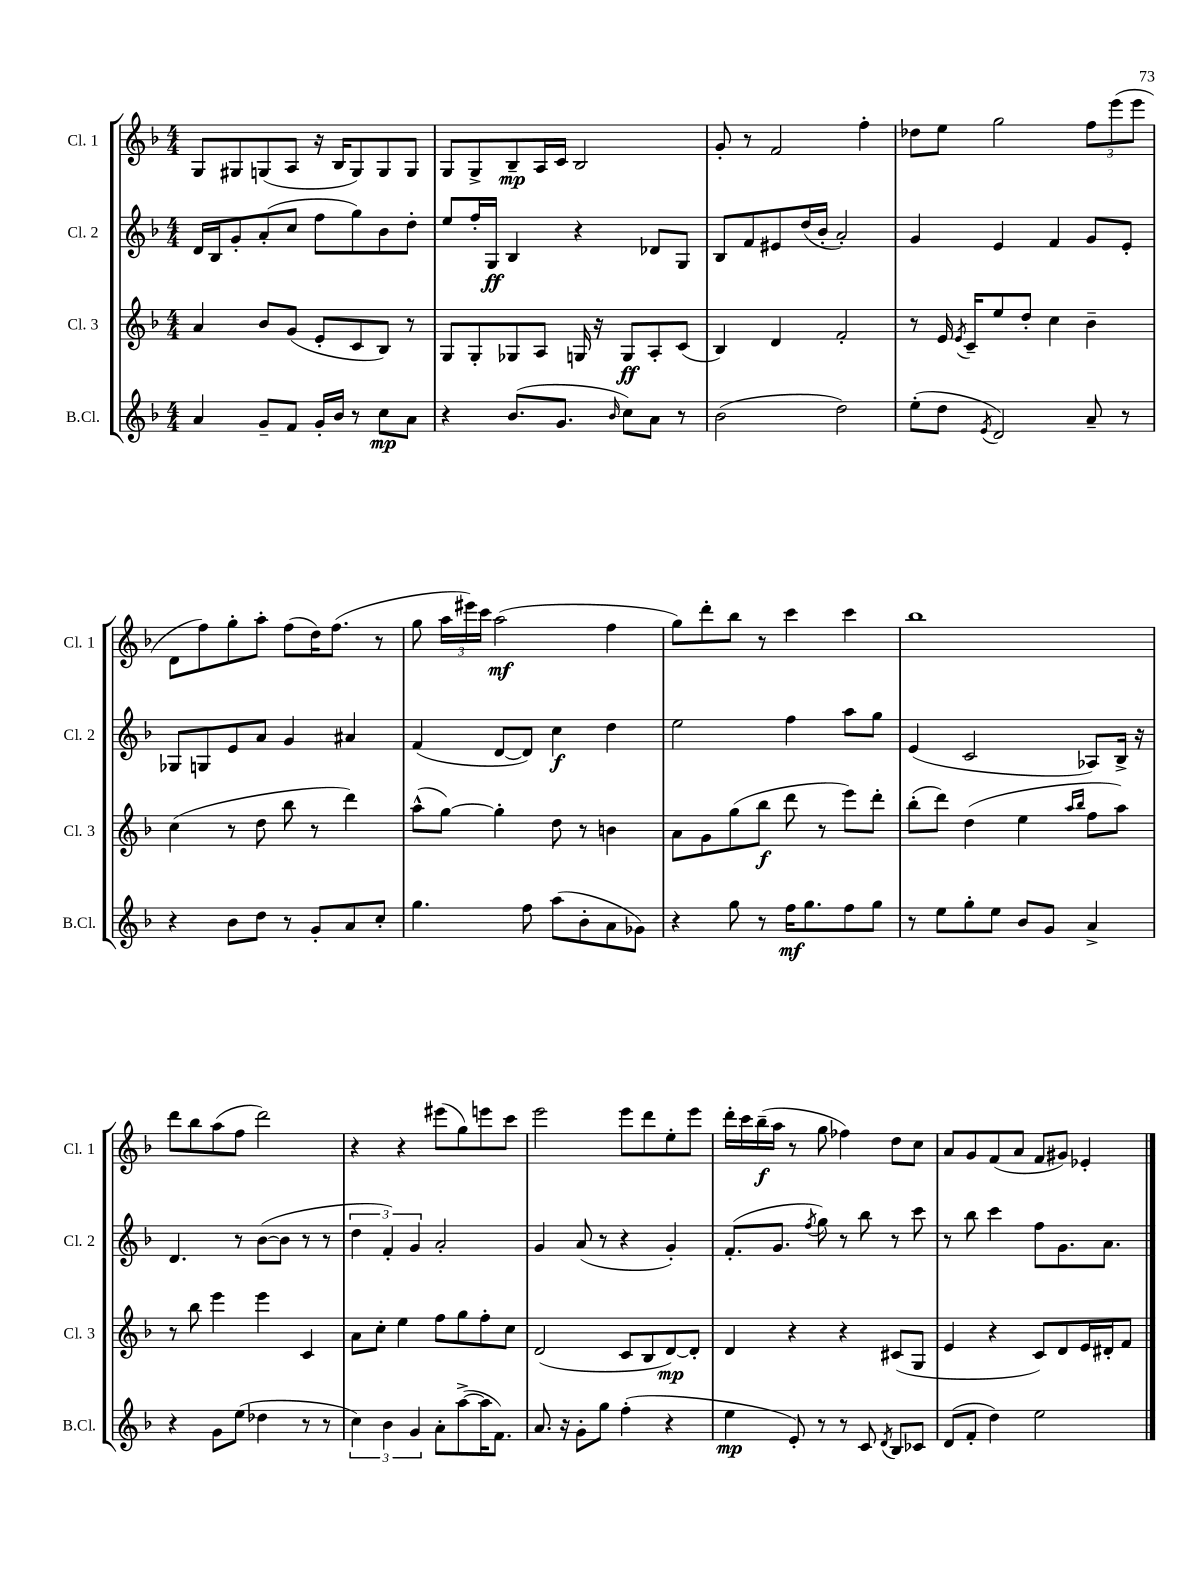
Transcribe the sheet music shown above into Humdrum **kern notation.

**kern	**kern	**kern	**kern
*staff4	*staff3	*staff2	*staff1
*clefG2	*clefG2	*clefG2	*clefG2
*k[b-]	*k[b-]	*k[b-]	*k[b-]
*M4/4	*M4/4	*M4/4	*M4/4
4a	4a	16d	8G
.	.	16B-	.
.	.	8g'	8G#
8g~	8b-	(8a'	(8G
8f	(8g	8cc	8A
16g'	8e'	8ff	16r
16b-	.	.	16B-
8r	8c	8gg)	8G)
8cc	8B-)	8b-	8G
8a	8r	8dd'	8G
=	=	=	=
4r	8G	8ee	8G
.	8G'	16ff'	8G^
.	.	16G	.
(8.b-	8G-	4B-	8B-~
.	8A	.	16A
8.g	.	.	16c
.	16G	4r	2B-
.	16r	.	.
16qqb-	.	.	.
8cc)	8G	.	.
8a	8A'	8d-	.
8r	(8c	8G	.
=	=	=	=
(2b-	4B-)	8B-	8g'
.	.	8f	8r
.	4d	8e#	2f
.	.	(16dd	.
.	.	16b-'	.
2dd)	2f'	2a')	.
.	.	.	4ff'
=	=	=	=
(8ee'	8r	4g	8dd-
8dd	16e	.	8ee
.	8qe	.	.
.	16c~	.	.
8qe	.	.	.
2d)	8ee	4e	2gg
.	8dd'	.	.
.	4cc	4f	.
8a~	4b-~	8g	12ff
.	.	.	(12eee
8r	.	8e'	.
.	.	.	12eee
=	=	=	=
4r	(4cc	8G-	8d
.	.	8G	8ff)
8b-	8r	8e	8gg'
8dd	8dd	8a	8aa'
8r	8bb-	4g	(8ff
8g'	8r	.	16dd)
.	.	.	(8.ff
8a	4ddd)	4a#	.
8cc'	.	.	8r
=	=	=	=
4.gg	(8aa^^	(4f	8gg
.	[8gg)	.	24aa
.	.	.	24eee#)
.	.	.	24ccc
.	4gg']	[8d	(2aa
8ff	.	8d])	.
(8aa	8dd	4cc	.
8b-'	8r	.	.
8a	4b	4dd	4ff
8g-)	.	.	.
=	=	=	=
4r	8a	2ee	8gg)
.	8g	.	8ddd'
8gg	(8gg	.	8bb-
8r	8bb-	.	8r
16ff	8ddd	4ff	4ccc
8.gg	.	.	.
.	8r	.	.
8ff	8eee)	8aa	4ccc
8gg	8ddd'	8gg	.
=	=	=	=
8r	(8bb-'	(4e	1bb-
8ee	8ddd)	.	.
8gg'	(4dd	2c	.
8ee	.	.	.
8b-	4ee	.	.
8g	.	.	.
.	16qqaa	.	.
.	16qqbb-	.	.
4a^	8ff	8A-)	.
.	8aa)	16B-^	.
.	.	16r	.
=	=	=	=
4r	8r	4.d	8ddd
.	8bb-	.	8bb-
8g	4eee	.	(8aa
(8ee	.	8r	8ff
4dd-	4eee	([8b-	2ddd)
.	.	8b-]	.
8r	4c	8r	.
8r	.	8r	.
=	=	=	=
6cc)	8a	6dd	4r
.	8cc'	.	.
6b-	.	6f')	.
.	4ee	.	4r
6g	.	6g	.
8a'	8ff	2a'	(8eee#
([8aa^	8gg	.	8gg)
16aa]	8ff'	.	8eee
8.f)	.	.	.
.	8cc	.	8ccc
=	=	=	=
8.a	(2d	4g	2eee
16r	.	.	.
8g'	.	(8a	.
8gg	.	8r	.
(4ff'	8c	4r	8eee
.	8B-	.	8ddd
4r	[8d)	4g')	8ee'
.	8d']	.	8eee
=	=	=	=
4ee	4d	(8.f'	16ddd'
.	.	.	16ccc
.	.	.	(16bb-~
.	.	8.g	16aa
8e')	4r	.	8r
.	.	8qff	.
8r	.	8gg)	8gg
8r	4r	8r	4ff-)
8c	.	8bb-	.
8qd	.	.	.
8B-	(8c#	8r	8dd
8c-	8G	8ccc	8cc
=	=	=	=
(8d	4e	8r	8a
8f'	.	8bb-	8g
4dd)	4r	4ccc	(8f
.	.	.	8a
2ee	8c)	8ff	8f
.	8d	8.g	8g#)
.	16e	.	4e-'
.	16d#'	8.a	.
.	8f	.	.
==	==	==	==
*-	*-	*-	*-
